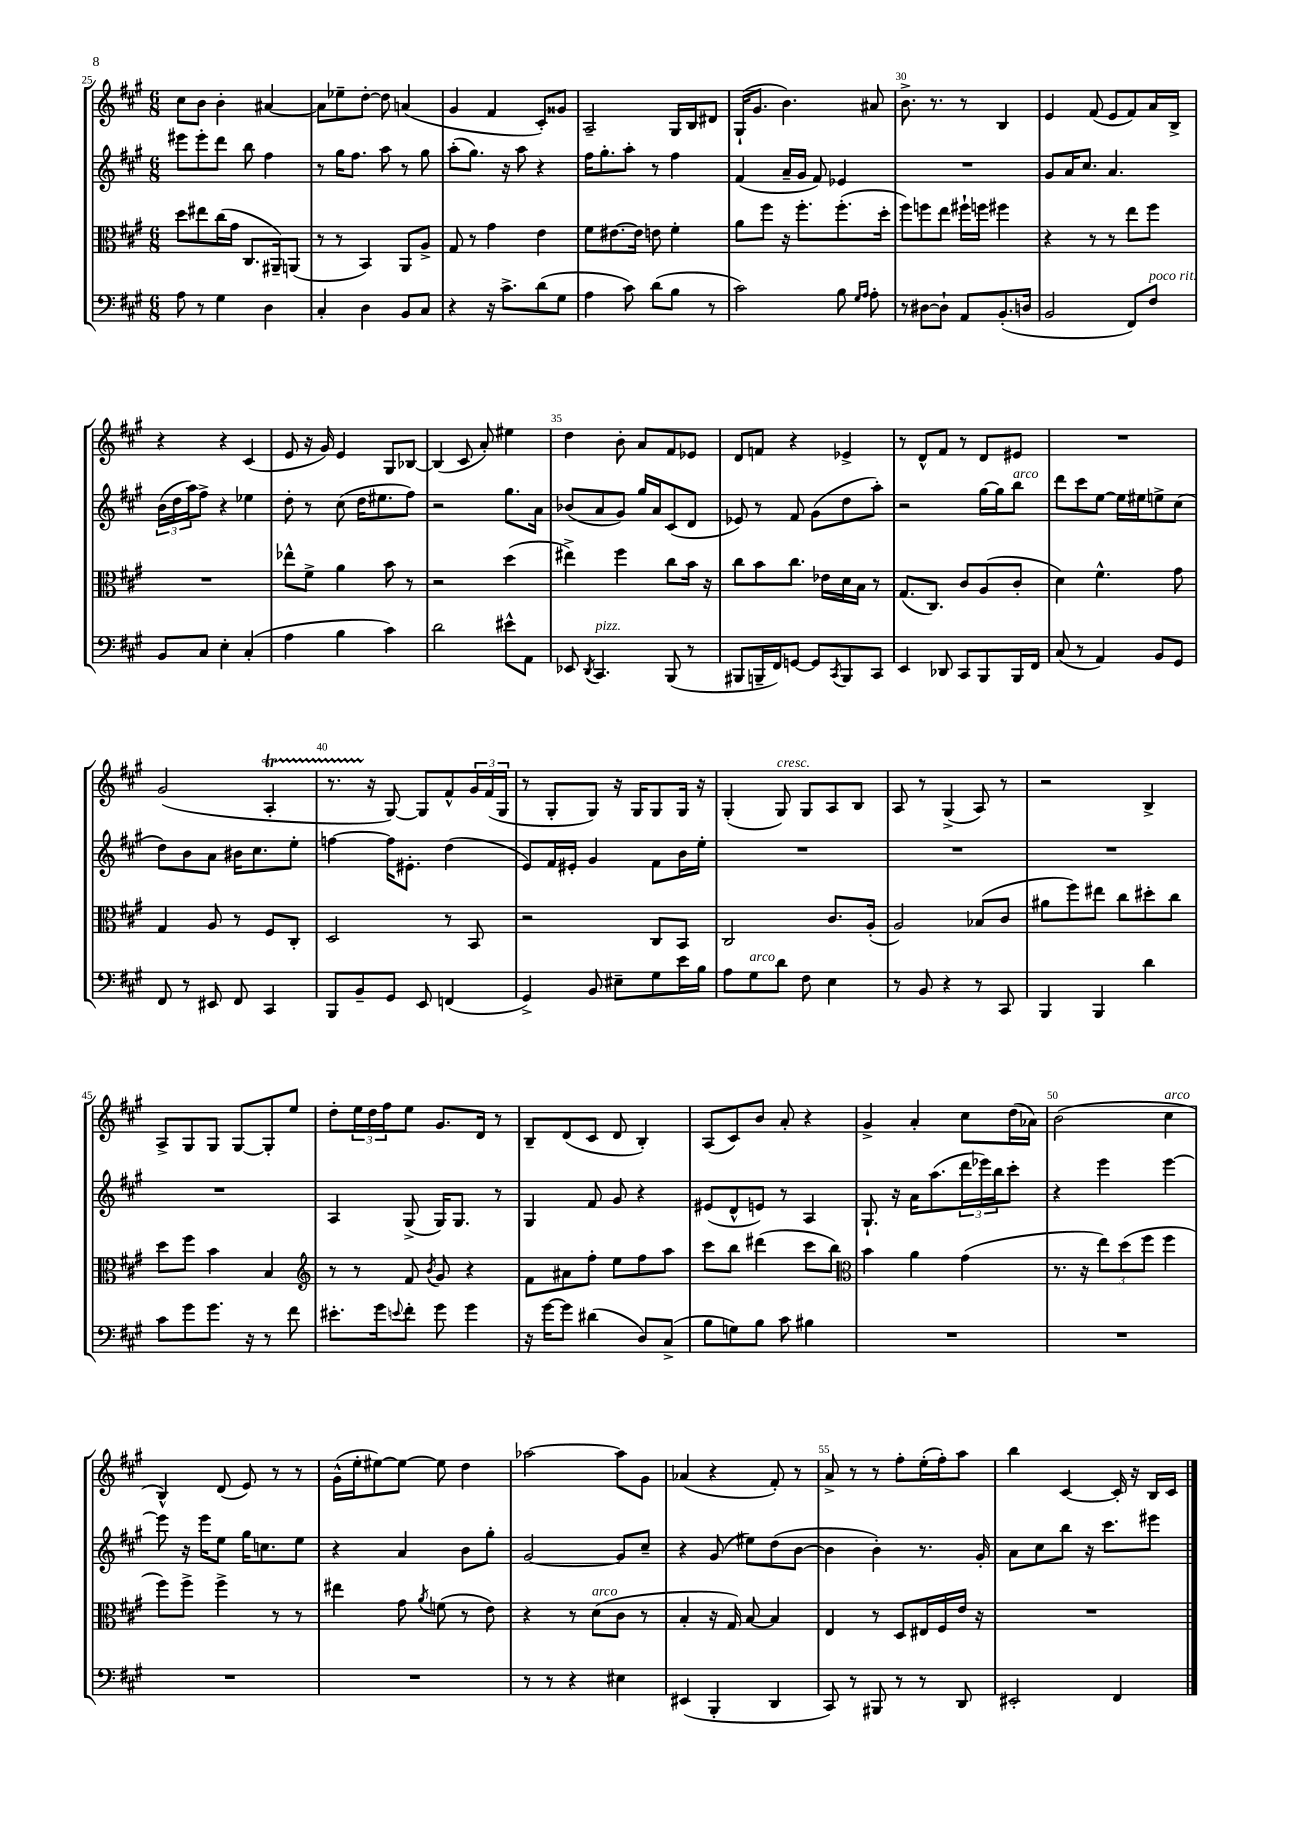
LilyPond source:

<<
\new StaffGroup <<
\new Staff = "s0" {
    \clef treble \key a \major \numericTimeSignature \time 6/8
    cis''8 b'8 b'4-. ais'4~ |
    ais'8 ees''8-- d''8~-. d''8 a'4( |
    gis'4 fis'4 cis'8-.) gisis'8 |
    a2-- gis16 b16 dis'8 |
    gis16-!( gis'8. b'4.) ais'8 |
    b'8.-> r8. r8 b4 |
    e'4 fis'8( e'8 fis'8) a'16 b16-> |
    r4 r4 cis'4( |
    e'8 r16 gis'16) e'4 gis8 bes8~ |
    bes4( cis'8 a'8-.) eis''4 |
    d''4 b'8-. a'8 fis'8 ees'8 |
    d'8 f'8 r4 ees'4-> |
    r8 d'8-^ fis'8 r8 d'8 eis'8 |
    R2. |
    gis'2( a4-.\startTrillSpan |
    r8. r16\stopTrillSpan gis8~) gis8 fis'8-^ \tuplet 3/2 { gis'16 fis'16( gis16 } |
    r8 gis8-. gis8) r16 gis16 gis8 gis16 r16 |
    gis4-.( gis8^\markup { \italic "cresc." }) gis8 a8 b8 |
    a8 r8 gis4->( a8) r8 |
    r2 b4-> |
    a8-> gis8 gis8 gis8~ gis8-. e''8 |
    d''8-. \tuplet 3/2 { e''16 d''16 fis''16 } e''8 gis'8. d'16 r8 |
    b8-- d'8( cis'8 d'8 b4-.) |
    a8( cis'8) b'8 a'8-. r4 |
    gis'4-> a'4-. cis''8 d''16( aes'16) |
    b'2( cis''4^\markup { \italic "arco" } |
    b4-^) d'8( e'8) r8 r8 |
    gis'16-^( e''16-. eis''8~) eis''8~ eis''8 d''4 |
    aes''2~ aes''8 gis'8 |
    aes'4( r4 fis'8-.) r8 |
    a'8-> r8 r8 fis''8-. e''16-.( fis''16-.) a''8 |
    b''4 cis'4~ cis'16-. r16 b16 cis'16 \bar "|." |
}
\new Staff = "s1" {
    \clef treble \key a \major \numericTimeSignature \time 6/8
    eis'''8 eis'''8-. d'''8 b''8 fis''4 |
    r8 gis''16 fis''8. a''8 r8 gis''8 |
    a''8-.( gis''8.) r16 a''8 r4 |
    fis''16 gis''8.-. a''8-. r8 fis''4 |
    fis'4( a'16-- gis'16 fis'8) ees'4 |
    R2. |
    gis'8 a'16 cis''8. a'4. |
    \tuplet 3/2 { b'16( d''16 a''16) } fis''8-> r4 ees''4 |
    d''8-. r8 cis''8( d''16 eis''8. fis''8) |
    r2 gis''8. a'16 |
    bes'8( a'8 gis'8) gis''16 a'16 cis'8( d'8 |
    ees'8) r8 fis'8 gis'8( d''8 a''8-.) |
    r2 gis''16~ gis''16 b''8^\markup { \italic "arco" } |
    d'''8 cis'''8 e''8~ e''16 eis''16 e''8-> cis''8( |
    d''8) b'8 a'8 bis'16 cis''8. e''8-. |
    f''4~ f''16 eis'8.-. d''4( |
    e'8) fis'16 eis'16-. gis'4 fis'8 b'16 e''16-. |
    R2. |
    R2. |
    R2. |
    R2. |
    a4 gis8->( gis16) gis8. r8 |
    gis4 fis'8 gis'8 r4 |
    eis'8( d'8-^ e'8) r8 a4 |
    gis8.-! r16 a'16 a''8.( \tuplet 3/2 { d'''16 ees'''16) b''16 } cis'''8-. |
    r4 e'''4 e'''4~ |
    e'''8 r16 e'''16 e''8 gis''16 c''8. e''8 |
    r4 a'4 b'8 gis''8-. |
    gis'2~ gis'8 cis''8-- |
    r4 gis'8( eis''8) d''8( b'8~ |
    b'4 b'4-.) r8. gis'16-. |
    a'8 cis''8 b''8 r16 cis'''8. eis'''8 \bar "|." |
}
\new Staff = "s2" {
    \clef alto \key a \major \numericTimeSignature \time 6/8
    d''8 eis''8 cis''16( gis'16 cis8. ais,16--) a,8( |
    r8 r8 b,4) a,8 a8-> |
    gis8 r8 gis'4 e'4 |
    fis'8 eis'8.~ eis'16 e'8 fis'4-. |
    a'8 fis''8 r16 fis''8.-. fis''8.-.( d''16-. |
    fis''8) f''8 e''8 fis''16-! f''16 fis''4 |
    r4 r8 r8 e''8 fis''8 |
    R2. |
    ees''8-^ fis'8-> a'4 b'8 r8 |
    r2 d''4( |
    eis''4->) fis''4 cis''8 b'16 r16 |
    cis''8 b'8 cis''8. ees'16 d'16 b16 r8 |
    gis8.( cis8.) cis'8 a8( cis'8-. |
    d'4) fis'4.-^ gis'8 |
    gis4 a8 r8 fis8 cis8-. |
    d2 r8 b,8 |
    r2 cis8 b,8 |
    cis2 cis'8. a16-.( |
    a2) bes8( cis'8 |
    ais'8 fis''8) eis''8 cis''8 dis''8-. cis''8 |
    d''8 fis''8 b'4 b4 |
    \clef treble r8 r8 fis'8 \acciaccatura { b'8 } gis'8 r4 |
    fis'8 ais'8 fis''8-. e''8 fis''8 a''8 |
    cis'''8 b''8 dis'''4( cis'''8 b''8) |
    \clef alto b'4 a'4 gis'4( |
    r8. r16 \tuplet 3/2 { e''8) d''8( fis''8 } fis''4 |
    fis''8) fis''8-> fis''4-> r8 r8 |
    eis''4 gis'8 \acciaccatura { a'8 } f'8( r8 e'8) |
    r4 r8 d'8^\markup { \italic "arco" }( cis'8 r8 |
    b4-. r16 gis16) b8~ b4 |
    e4 r8 d8 eis16 fis16 e'16 r16 |
    R2. \bar "|." |
}
\new Staff = "s3" {
    \clef bass \key a \major \numericTimeSignature \time 6/8
    a8 r8 gis4 d4 |
    cis4-. d4 b,8 cis8 |
    r4 r16 cis'8.-> d'8( gis8 |
    a4 cis'8) d'8( b8 r8 |
    cis'2) b8 \grace { gis16 a16 } a8-. |
    r8 dis8~ dis8-! a,8 b,8.-.( d16 |
    b,2 fis,8) fis8^\markup { \italic "poco rit." } |
    b,8 cis8 e4-. cis4-.( |
    a4 b4 cis'4) |
    d'2 eis'8-^ a,8 |
    ees,8 \acciaccatura { d,8 } cis,4.^\markup { \italic "pizz." } b,,8( r8 |
    bis,,8 b,,16-- fis,16) g,8~ g,8 \acciaccatura { cis,8 } b,,8 cis,8 |
    e,4 des,8 cis,8 b,,8 b,,16 fis,16 |
    cis8( r8 a,4) b,8 gis,8 |
    fis,8 r8 eis,8 fis,8 cis,4 |
    b,,8 b,8-- gis,8 e,8 f,4( |
    gis,4->) b,8 eis8-- gis8 e'16 b16 |
    a8 gis8^\markup { \italic "arco" } d'8 fis8 e4 |
    r8 b,8 r4 r8 cis,8 |
    b,,4 b,,4 d'4 |
    cis'8 gis'8 gis'8. r16 r8 fis'8 |
    eis'8.-. gis'16 \appoggiatura { e'8 } fis'8-. gis'8 gis'4 |
    r16 gis'16~ gis'8 dis'4( d8) cis8->( |
    b8 g8) b8 cis'8 bis4 |
    R2. |
    R2. |
    R2. |
    R2. |
    r8 r8 r4 eis4 |
    eis,4( b,,4-. d,4 |
    cis,8) r8 bis,,8 r8 r8 d,8 |
    eis,2-. fis,4 \bar "|." |
}
>>
>>
\layout { \context { \Score currentBarNumber = #25 \override BarNumber.break-visibility = ##(#f #t #t) barNumberVisibility = #(every-nth-bar-number-visible 5) } }
